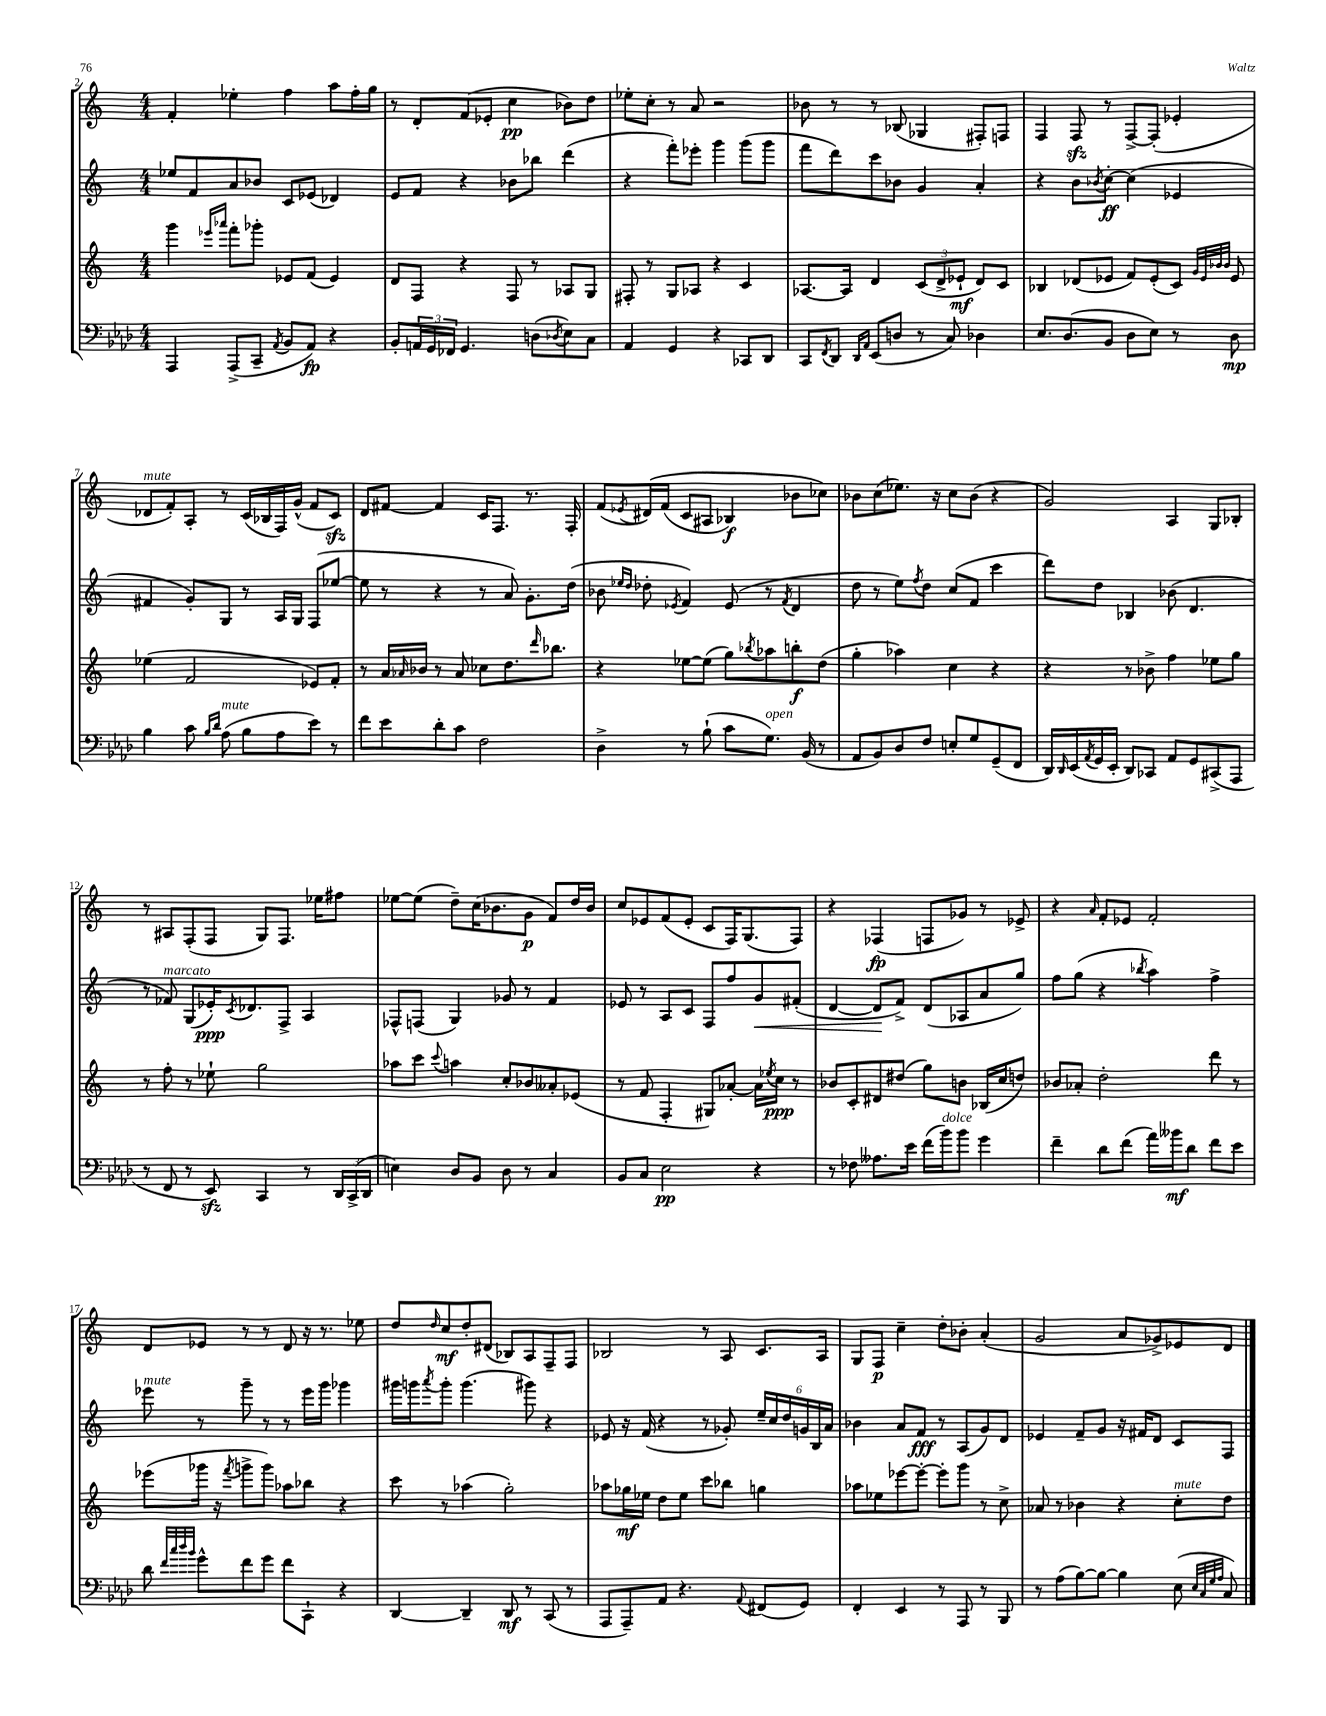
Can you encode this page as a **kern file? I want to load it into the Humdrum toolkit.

**kern	**kern	**kern	**kern
*staff4	*staff3	*staff2	*staff1
*clefF4	*clefG2	*clefG2	*clefG2
*k[b-e-a-d-]	*k[]	*k[]	*k[]
*M4/4	*M4/4	*M4/4	*M4/4
4AAA-	4ggg	8ee-	4f'
.	.	8f	.
.	16qqeee-	.	.
.	16qqaaa-	.	.
(8AAA-^	8fff'	8a	4ee-'
8CC~	8ggg-'	8b-	.
8qAA-	.	.	.
8BB-	8e-	8c	4ff
8AA-)	(8f	(8e-	.
4r	4e-)	4d-)	8aa
.	.	.	16ff'
.	.	.	16gg
=	=	=	=
8BB-'	8d	8e	8r
24AA	8F	8f	8d'
24GG	.	.	.
24FF-	.	.	.
4.GG	4r	4r	(8f
.	.	.	8e-'
.	8F	8b-	4cc
(8D	8r	8bb-	.
8qD-	.	.	.
8E-)	8A-	(4ddd	8b-)
8C	8G	.	8dd
=	=	=	=
4AA-	8F#'	4r	8ee-'
.	8r	.	8cc'
4GG	8G	8fff')	8r
.	8A-	8eee-'	8a
4r	4r	4ggg	2r
8CC-	4c	(8ggg	.
8DD-	.	8ggg	.
=	=	=	=
8CC	[8.A-	8fff	8b-
8qFF	.	.	.
8DD-	.	8ddd)	8r
.	16A-]	.	.
16qqDD-	.	.	.
16qqAA-	.	.	.
(8EE-	4d	8ccc	8r
8D	.	8b-	(8B-
8r	(12c	4g	4G-
.	12d^	.	.
8C)	.	.	.
.	12e-`	.	.
4D-	8d)	4a'	8F#')
.	8c	.	8F
=	=	=	=
8.E-	4B-	4r	4F
(8.D-	.	.	.
.	(8d-	8b	8F
.	.	8qb-	.
8BB-	8e-	[8cc'	8r
8D-	8f)	(4cc]	[8F^
8E-)	(8e-'	.	(8F']
8r	8c)	4e-	4e-'
.	32qqg	.	.
.	32qqe-	.	.
.	32qqb-	.	.
.	32qqb-	.	.
8D-	8e-	.	.
=	=	=	=
4B-	(4ee-	4f#	8d-
.	.	.	8f')
8c	2f	8g')	8A'
16qqB-	.	.	.
16qqd-	.	.	.
(8A-	.	8G	8r
8B-	.	8r	(16c
.	.	.	16B-
8A-	.	16A	16F)
.	.	16G	(16g^^
8e-)	8e-)	(8F	8f
8r	8f'	[8ee-	8c)
=	=	=	=
8f	8r	8ee-]	8d
8e-	16a	8r	[8f#
.	16qqa-	.	.
.	16b-	.	.
8d-'	8r	4r	4f#]
8c	8a-	.	.
2F	8cc-	8r	16c
.	.	.	8.F
.	8.dd	8a)	.
.	.	8.g'	8.r
.	16qqddd	.	.
.	8.bb-	.	.
.	.	(16dd	16F'
=	=	=	=
4D-^	4r	8b-	(8f
.	.	16qqee-	.
.	.	16qqdd	8qe-
.	.	8dd-'	&(16d#)
.	.	.	(16f
.	.	8qe-	.
8r	[8ee-	4f)	8c
(8B-`	(8ee-]	.	8A#
8c	8gg)	(8e-	4B-)
.	8qbb-	.	.
8.G)	8aa-	8r	.
.	.	8qf	.
.	8bb'	4d	8b-
(16BB-	.	.	.
8r	(8dd	.	8cc-&)
=	=	=	=
8AA-	4gg'	8dd	8b-
8BB-)	.	8r	(8cc
8D-	4aa-)	8ee)	8.ee-)
.	.	8qff	.
8F	.	8dd	.
.	.	.	16r
8E'	4cc	(8cc	8cc
8G	.	8f	(8b-
(8GG~	4r	4ccc	4r
8FF	.	.	.
=	=	=	=
16DD-)	4r	8ddd)	2g)
16qqDD-	.	.	.
(16EE-	.	.	.
8qAA-	.	.	.
16GG	.	8dd	.
16EE-'	.	.	.
8DD-)	8r	4B-	.
8CC-	8b-^	.	.
8AA-	4ff	(8b-	4A
8GG	.	4.d	.
(8CC#^	8ee-	.	8G
8AAA-	8gg	.	8B-'
=	=	=	=
8r	8r	8r	8r
8FF	8ff'	8f-)	8A#
8r	8r	(8G	(8F'
8EE-)	8ee-`	16e-')	8F
.	.	8qc	.
.	.	8.d-	.
4CC	2gg	.	8G)
.	.	8F^	8.F
8r	.	4A	.
.	.	.	16ee-
24DD-	.	.	8ff#
(24CC^	.	.	.
24DD-	.	.	.
=	=	=	=
4E)	8aa-	8F-^^	[8ee-
.	8ccc	(8F	(8ee-]
.	8qqccc	.	.
8D-	4aa	4G)	8dd~)
8BB-	.	.	(16cc
.	.	.	8.b-
8D-	8cc'	8g-	.
8r	8b-	8r	8g
4C	8a--'	4f	8f)
.	(8e-	.	16dd
.	.	.	16b-
=	=	=	=
8BB-	8r	8e-	8cc
8C	8f	8r	8e-
2E-	4F'	8A	(8f
.	.	8c	8e-'
.	8G#)	8F	8c
.	[8a-'	8ff	16F)
.	.	.	(8.G
4r	16a-]	8g	.
.	8qee-	.	.
.	16cc	.	.
.	8r	(8f#'	8F)
=	=	=	=
8r	8b-	[4d	4r
8F-	8c'	.	.
8.A--	8d#	8d]	(4F-
.	(8dd#	8f^)	.
16e-	.	.	.
(16f	8gg)	(8d	8F
16b-)	.	.	.
8b-	8b	8A-	8g-)
4g	(16B-	8a	8r
.	16cc	.	.
.	8dd)	8gg)	8e-^
=	=	=	=
4f~	8b-	8ff	4r
.	8a-'	(8gg	.
.	.	.	16qqa
8d-	2dd'	4r	8f'
(8f	.	.	8e-
.	.	8qbb-	.
16a-)	.	4aa)	2f'
16b--	.	.	.
8d-	.	.	.
8f	8ddd	4ff^	.
8e-	8r	.	.
=	=	=	=
8d-	(8eee-	8eee-	8d
32qqf	.	.	.
32qqcc	.	.	.
32qqdd-	.	.	.
32qqb-	.	.	.
8g^^	16ggg-	8r	8e-
.	16r	.	.
.	8qfff	.	.
8f	8ggg^	8ggg~	8r
8g	8ggg)	8r	8r
8f	8aa-	8r	8d
8CC`	8bb-	16eee-	16r
.	.	16ggg	8.r
4r	4r	4ggg-	.
.	.	.	8ee-
=	=	=	=
[4DD-	8ccc	16ggg#	8dd
.	.	16ggg	.
.	.	8qaaa	16qqdd
.	8r	8ggg'	8cc
4DD-~]	(4aa-	(4.ggg	8dd'
.	.	.	(8d#
8DD-	2gg')	.	8B-)
8r	.	8ggg#)	8A
(8CC	.	4r	8F~
8r	.	.	8F
=	=	=	=
8AAA-	8aa-	8e-	2B-
8AAA-~)	16gg-	16r	.
.	16ee-	(16f	.
8AA-	8dd	4r	.
4.r	8ee-	.	.
.	8ccc	8r	8r
.	8bb-	8g-')	8A
8qqAA-	.	.	.
(8FF#	4gg	24ee~	8.c
.	.	24cc	.
.	.	24dd	.
8GG)	.	24g	.
.	.	24B	.
.	.	.	16A
.	.	24a	.
=	=	=	=
4FF'	8aa-	4b-	8G
.	8ee-	.	8F
4EE-	[8eee-	8a	4cc~
.	8eee-'_	8f	.
8r	8eee-']	8r	8dd'
8AAA-	8ggg	(8A	8b-'
8r	8r	8g)	(4a'
8BBB-	8cc^	8d	.
=	=	=	=
8r	8a-	4e-	2g
(8A-	8r	.	.
[8B-)	4b-	8f~	.
8B-_	.	8g	.
4B-]	4r	16r	8a
.	.	16f#	.
.	.	8d	8g-^)
(8E-	8cc'	8c	8e-
32qqE-	.	.	.
32qqC	.	.	.
32qqG	.	.	.
32qqA-	.	.	.
8C)	8dd	8F	8d
==	==	==	==
*-	*-	*-	*-
